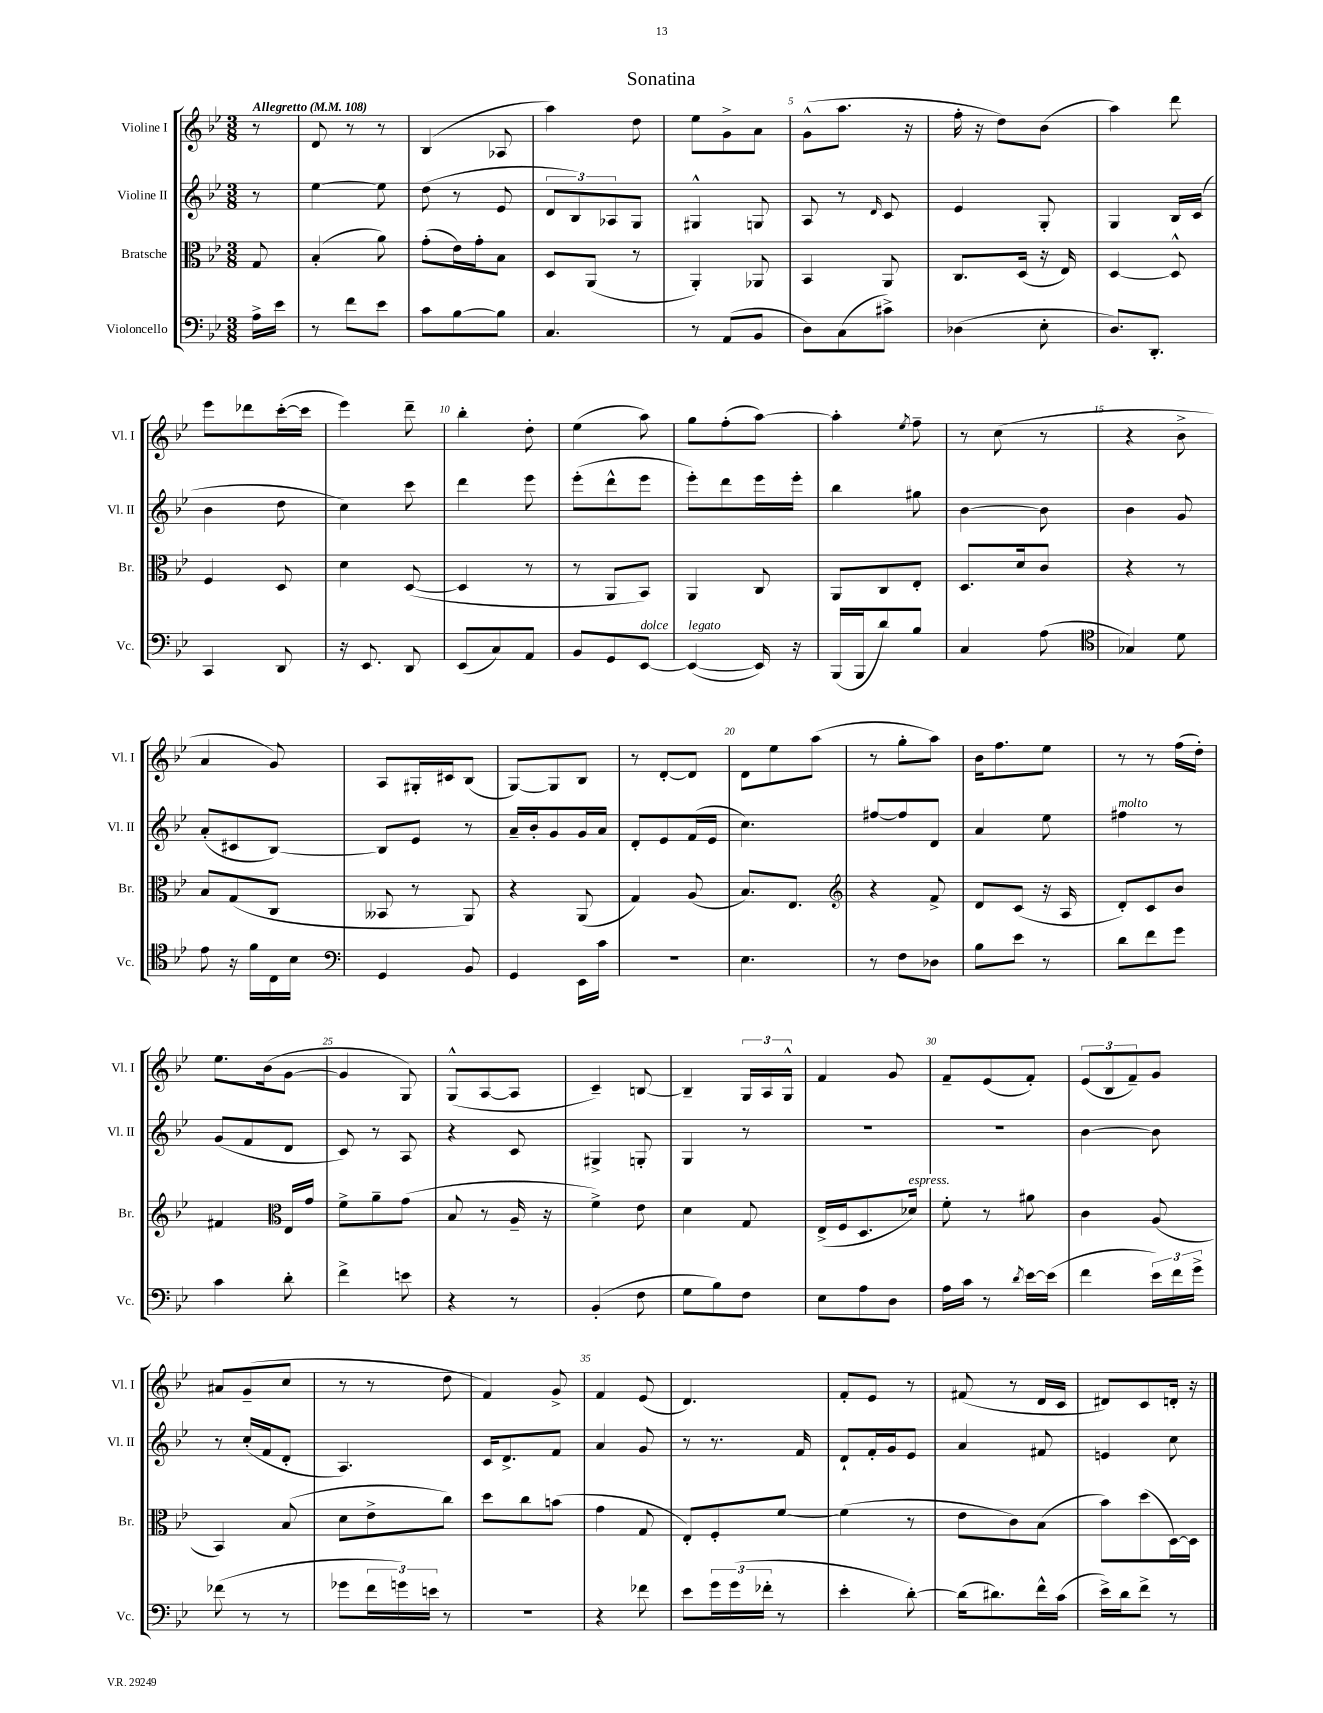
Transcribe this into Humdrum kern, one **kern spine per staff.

**kern	**kern	**kern	**kern
*staff4	*staff3	*staff2	*staff1
*clefF4	*clefC3	*clefG2	*clefG2
*k[b-e-]	*k[b-e-]	*k[b-e-]	*k[b-e-]
*M3/8	*M3/8	*M3/8	*M3/8
*MM108	*MM108	*MM108	*MM108
16A^\LL	8G/	8r	8r
16e-\JJ	.	.	.
=	=	=	=
8r	(4B-'/	[4ee-\	8d/
8f\L	.	.	8r
8e-\J	8a\)	8ee-\]	8r
=	=	=	=
8c\L	(8g'\L	(8dd\	(4B-/
[8B-\	16e-\L)	8r	.
.	16g'\J	.	.
8B-\]J	8B-\J	8e-/	8A-/
=	=	=	=
4.C/	8D/L	12d/L	4aa\)
.	.	12B-/)	.
.	(8AA/J	.	.
.	.	12A-/	.
.	8r	8G/J	8dd\
=	=	=	=
8r	4AA'/)	4G#^^/	8ee-\L
(8AA/L	.	.	8g^\
8BB-/J	8AA-/	8G/	8a\J
=	=	=	=
8D\L)	4BB-/	8A/	(8g^^\L
(8C\	.	8r	8.aa\J
.	.	16qqd/	.
8c#^\J)	8AA/	8c/	.
.	.	.	16r
=	=	=	=
(4D-\	8.C/L	4e-/	16ff'\
.	.	.	16r
.	.	.	8dd\L)
.	(16D/Jk	.	.
8E-'\	16r	8G'/	(8b-\J
.	16E-/)	.	.
=	=	=	=
8.D/L)	[4D/	4G/	4aa\)
8.DD'/J	.	.	.
.	8D^^/]	16B-/LL	8ddd\
.	.	(16c/JJ	.
=	=	=	=
4CC/	4F/	4b-\	8eee-\L
.	.	.	8ddd-\
8DD/	8D/	8dd\	([16ccc'\L
.	.	.	16ccc\]JJ
=	=	=	=
16r	4d\	4cc\)	4eee-\)
8.EE-/	.	.	.
8DD/	([8D/	8ccc\	8ddd~\
=	=	=	=
(8EE-/L	4D/]	4ddd\	4bb-'\
8C/)	.	.	.
8AA/J	8r	8eee-\	8dd'\
=	=	=	=
8BB-/L	8r	(8eee-'\L	(4ee-\
8GG/	8AA/L	8ddd^^\	.
[8EE-/J	8BB-/J)	8eee-\J	8aa\)
=	=	=	=
(4EE-/_	4AA/	8eee-'\L)	8gg\L
.	.	8ddd\	(8ff'\
16EE-/])	8C/	16eee-\L	[8aa\J)
16r	.	16eee-'\JJ	.
=	=	=	=
(16BBB-/LL	8AA/L	4bb-\	4aa'\]
16BBB-/J	.	.	.
8d/)	8C/	.	.
.	.	.	8qee-/
8B-/J	8E-'/J	8gg#\	8ff~\
=	=	=	=
4C/	8.D/L	[4b-\	8r
.	.	.	(8cc\
.	16d/k	.	.
(8A\	8c/J	8b-\]	8r
=	=	=	=
*clefC4	*	*	*
4G-/)	4r	4b-\	4r
8d\	8r	8g/	8b-^\
=	=	=	=
8e-\	8B-/L	(8a'/L	4a/
16r	(8G/	8c#/	.
16f\LL	.	.	.
16C\	8C/J	[8B-/J)	8g/)
16B-\JJ	.	.	.
=	=	=	=
*clefF4	*	*	*
4GG/	8BB--/	8B-/]L	8A/L
.	8r	8e-/J	16G#'/L
.	.	.	16c#/J
8BB-/	8AA/)	8r	(8B-/J
=	=	=	=
4GG/	4r	16a~/LL	[8G/L)
.	.	16b-'/J	.
.	.	8g/	8G/]
16EE-\LL	(8AA/	16g/L	8B-/J
16c\JJ	.	16a/JJ	.
=	=	=	=
4.r	4G/)	8d'/L	8r
.	.	8e-/	[8d'/L
.	(8A/	(16f/L	8d/]J
.	.	16e-/JJ	.
=	=	=	=
4.E-\	8.B-/L)	4.cc\)	8d\L
.	.	.	8ee-\
.	8.E-/J	.	.
.	.	.	(8aa\J
=	=	=	=
*	*clefG2	*	*
8r	4r	[8ff#/L	8r
8F\L	.	8ff#/]	8gg'\L
8D-\J	8f^/	8d/J	8aa\J)
=	=	=	=
8B-\L	8d/L	4a/	16b-\LK
.	.	.	8.ff\
8e-\J	(8c/J	.	.
8r	16r	8ee-\	8ee-\J
.	16A/	.	.
=	=	=	=
8d\L	8d'/L)	4ff#\	8r
8f\	8c/	.	8r
8g\J	8b-/J	8r	(16ff\LL
.	.	.	16dd'\JJ)
=	=	=	=
4c\	4f#/	(8g/L	8.ee-\L
.	.	8f/	.
.	.	.	(16b-\k
*	*clefC3	*	*
8d'\	16E-/LL	8d/J	[8g\J
.	16g/JJ	.	.
=	=	=	=
4f^\	8f^\L	8c/)	4g/]
.	8a~\	8r	.
8e\	(8g\J	8A/	8G/)
=	=	=	=
4r	8B-/	4r	(8G^^/L
.	8r	.	[8A/
8r	16A~/	8c/	8A/]J
.	16r	.	.
=	=	=	=
(4BB-'/	4f^\)	4G#^/	4c~/)
8F\	8e-\	8G'/	[8B/
=	=	=	=
8G\L	4d\	4G/	4B~/]
8B-\)	.	.	.
8F\J	8G/	8r	24G/LL
.	.	.	24A/
.	.	.	24G^^/JJ
=	=	=	=
8E-\L	(16E-^/LL	4.r	4f/
.	16F/J	.	.
8A\	8.D/	.	.
8D\J	.	.	8g/
.	16d-/Jk)	.	.
=	=	=	=
16A\LL	8f'\	4.r	8f~/L
16c\JJ	.	.	.
8r	8r	.	(8e-/
8qd/	.	.	.
[16e-\LL	8a#\	.	8f'/J)
(16e-\]JJ	.	.	.
=	=	=	=
4f\	4c\	[4b-\	(12e-/L
.	.	.	12B-/
.	.	.	12f~/)
24e-\LL)	(8A/	8b-\]	8g/J
24f\	.	.	.
24g^\JJ	.	.	.
=	=	=	=
(8f-\	4BB-/)	8r	8a#/L
8r	.	(16cc'/LL	(8g~/
.	.	16f/J	.
8r	(8B-/	8d'/J	8cc/J
=	=	=	=
8g-\L	8d\L	4.A/)	8r
24f\L	8e-^\	.	8r
24g\)	.	.	.
24e\JJ	.	.	.
8r	8cc\J)	.	8dd\
=	=	=	=
4.r	8dd\L	16c/LK	4f/)
.	.	8.d^/	.
.	8cc\	.	.
.	(8b\J	8f/J	8g^/
=	=	=	=
4r	4g\	4a/	4f/
8f-\	8G/	8g/	(8e-/
=	=	=	=
8e-\L	8E-'/L)	8r	4.d/)
24g\L	8F'/	8.r	.
(24g\	.	.	.
24f-'\JJ	.	.	.
8r	[8f/J	.	.
.	.	16f/	.
=	=	=	=
4e-'\	(4f\]	8d`/L	8f'/L
.	.	16f'/L	8e-/J
.	.	16g/J	.
[8d'\)	8r	8e-/J	8r
=	=	=	=
(16d\]LK	8e-\L	4a/	(8f#/
8.d#\)	.	.	.
.	8c\)	.	8r
16f^^\L	(8B-\J	8f#/	16d/LL
(16c\JJ	.	.	16c/JJ
=	=	=	=
16e-^\LL)	8b-\L)	4e/	8d#/L)
16d\J	.	.	.
8f^\J	(8dd\	.	8c/
8r	[16D\L)	8cc\	16d'/Jk
.	16D\]JJ	.	16r
==	==	==	==
*-	*-	*-	*-
